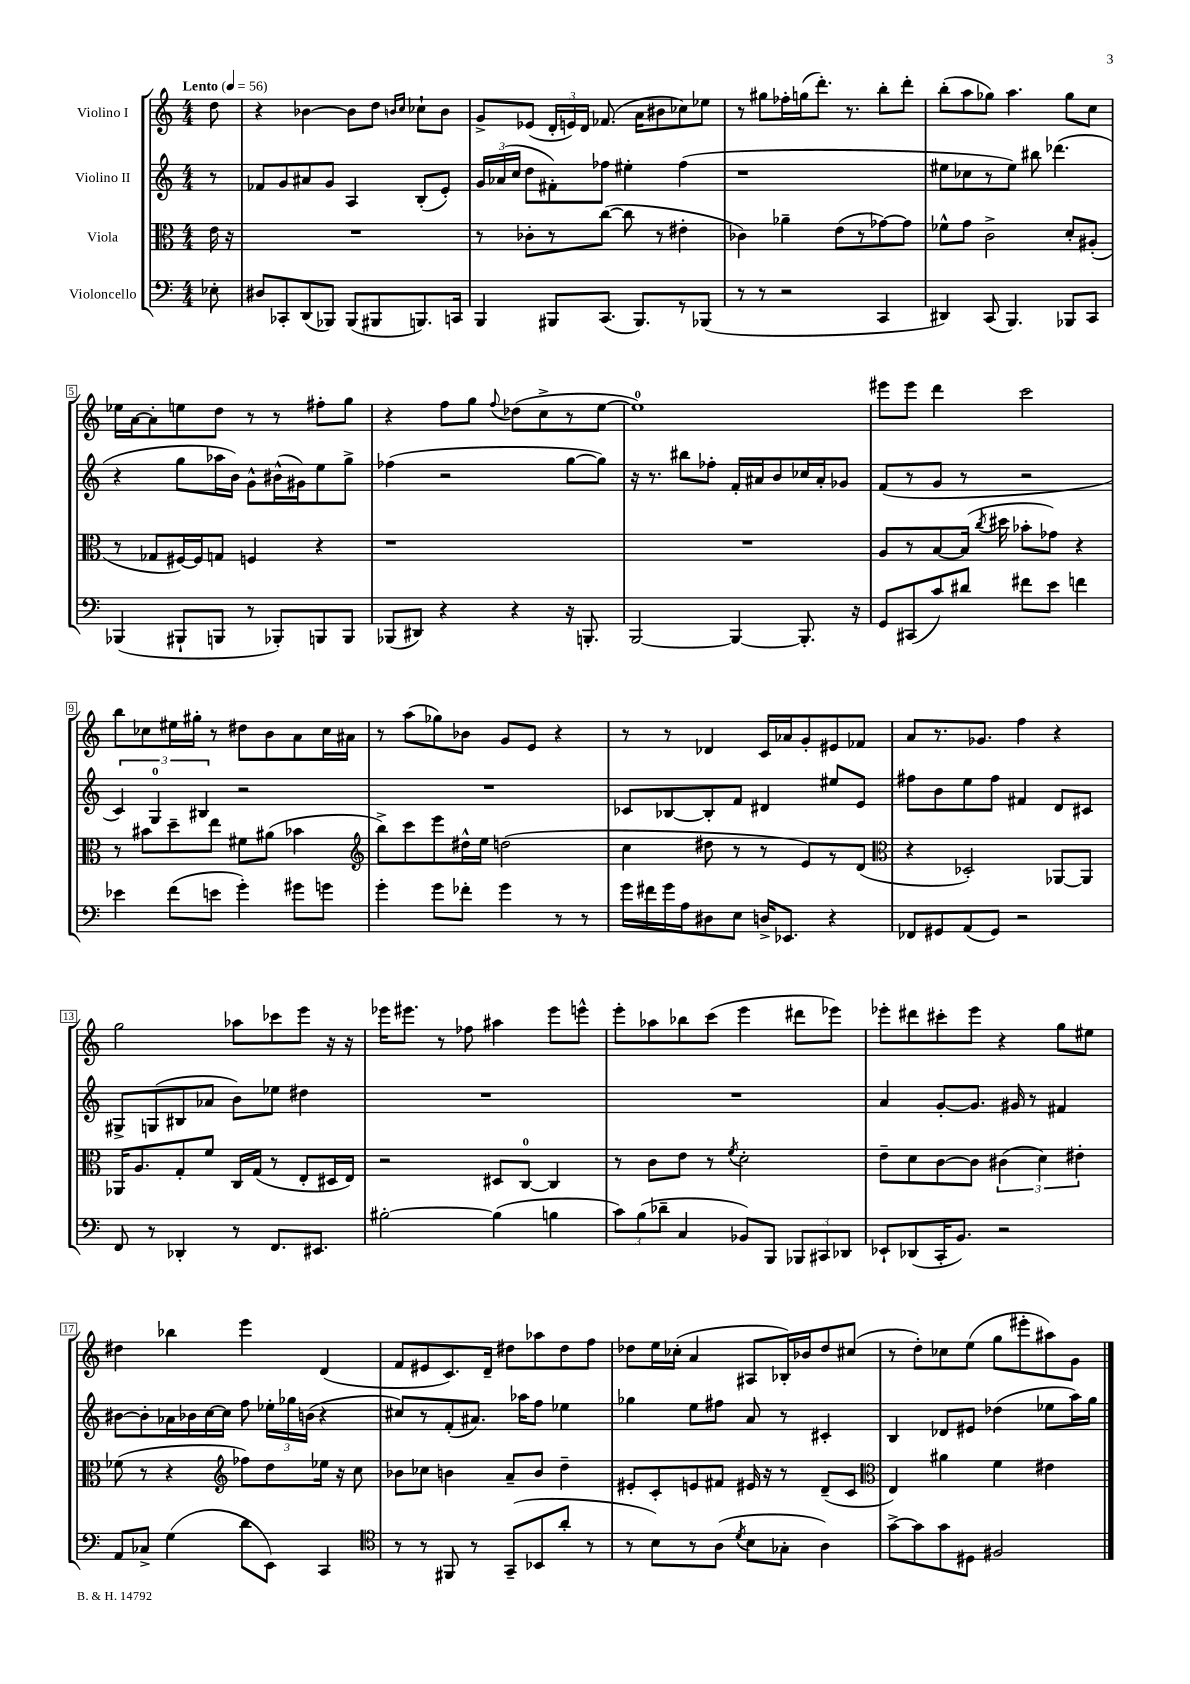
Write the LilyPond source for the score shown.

<<
\new StaffGroup <<
\new Staff = "s0" \with { instrumentName = "Violino I" } {
    \clef treble \key c \major \numericTimeSignature \time 4/4 \partial 8 \tempo "Lento" 4 = 56
    \autoBeamOff d''8 |
    r4 bes'4~ bes'8[ d''8] \grace { b'16[ c''16] } ces''8[-! b'8] |
    g'8[-> ees'8]( \tuplet 3/2 { d'16[-. e'16) d'16] } fes'8.( a'16[ bis'8 ces''8) ees''8] |
    r8 gis''8[ fes''16-. g''16( d'''8.]-.) r8. b''8[-. d'''8]-. |
    b''8[-.( a''8 ges''8]) a''4. ges''8[ c''8] |
    ees''16[ a'16~ a'8-. e''8 d''8] r8 r8 fis''8[-. g''8] |
    r4 f''8[ g''8] \appoggiatura { f''8 } des''8[( c''8-> r8 e''8]~ |
    e''1-0) |
    eis'''8[ eis'''8] d'''4 c'''2 |
    b''8[ ces''8 eis''16 gis''16]-. r8 dis''8[ b'8 a'8 ces''16 ais'16] |
    r8 a''8[( ges''8) bes'8] g'8[ e'8] r4 |
    r8 r8 des'4 c'16[ aes'16 g'8-. eis'8 fes'8] |
    a'8[ r8. ges'8.] f''4 r4 |
    g''2 aes''8[ ces'''8 e'''8] r16 r16 |
    ees'''16[ eis'''8.] r8 fes''8 ais''4 eis'''8[ e'''8]-^ |
    e'''8[-. aes''8 bes''8 c'''8]( e'''4 dis'''8[ ees'''8]) |
    ees'''8[-. dis'''8 cis'''8-. ees'''8] r4 g''8[ eis''8] |
    dis''4 bes''4 e'''4 d'4( |
    f'8[ eis'8 c'8.) d'16]-- dis''8[ aes''8 dis''8 f''8] |
    des''8[ e''16 ces''16]-.( a'4 ais8[ bes16-.) bes'16 des''8 cis''8]( |
    r8 d''8[-.) ces''8 e''8]( g''8[ eis'''8-. ais''8) g'8] \bar "|." |
}
\new Staff = "s1" \with { instrumentName = "Violino II" } {
    \clef treble \key c \major \numericTimeSignature \time 4/4 \partial 8
    \autoBeamOff r8 |
    fes'8[ g'8 ais'8 g'8] a4 b8[-.( e'8]-.) |
    \tuplet 3/2 { g'16[ aes'16( c''16] } d''8[ fis'8-.) fes''8] eis''4-. fes''4( |
    r1 |
    eis''8[ ces''8 r8 eis''8]) bis''8 des'''4.( |
    r4 g''8[ aes''16 b'16]) g'8[-^ bis'16-^( gis'16) e''8 g''8]-> |
    fes''4( r2 g''8[~ g''8]) |
    r16 r8. bis''8[ fes''8]-. f'16[-. ais'16 b'8 ces''16 ais'16-. ges'8] |
    f'8[( r8 g'8] r8 r2 |
    \tuplet 3/2 { c'4) g4-0 bis4 } r2 |
    R1 |
    ces'8[ bes8~ bes8-. f'8] dis'4 eis''8[ e'8] |
    fis''8[ b'8 e''8 fis''8] fis'4 d'8[ cis'8] |
    gis8[-> g8( bis8 aes'8] b'8[) ees''8] dis''4 |
    R1 |
    R1 |
    a'4 g'8[~-. g'8.] gis'16 r8 fis'4 |
    bis'8[~ bis'8-. aes'16 bes'16 c''16~ c''16] f''8 \tuplet 3/2 { ees''16[-. ges''16 b'16]( } r4 |
    cis''8[) r8 f'8-.( ais'8.]) aes''16[ f''8] ees''4 |
    ges''4 e''8[ fis''8] a'8 r8 cis'4-. |
    b4 des'8[ eis'8] des''4( ees''8[ a''16) g''16] \bar "|." |
}
\new Staff = "s2" \with { instrumentName = "Viola" } {
    \clef alto \key c \major \numericTimeSignature \time 4/4 \partial 8
    \autoBeamOff e'16 r16 |
    R1 |
    r8 ces'8[-. r8 c''8]~( c''8 r8 eis'4-. |
    ces'4) aes'4-- e'8[( r8 ges'8~) ges'8] |
    fes'8[-^ g'8] c'2-> d'8[-. ais8]-.( |
    r8 ges8[ fis16~) fis16 g8] f4 r4 |
    r1 |
    R1 |
    a8[ r8 b8~ b16]( \acciaccatura { c''8 } dis''16 bes'8[-. ges'8]) r4 |
    r8 bis'8[ d''8-- e''8] fis'8[ ais'8]( bes'4 |
    \clef treble b''8[->) c'''8 e'''8 dis''16-^ e''16] d''2( |
    c''4 dis''8 r8 r8 e'8[) r8 d'8]( |
    \clef alto r4 des2-.) aes,8[~ aes,8] |
    aes,16[ a8. g8-. f'8] c16[ g16]( r8 e8[-. dis16 e16]) |
    r2 dis8[ c8]-0~ c4 |
    r8 c'8[ e'8] r8 \acciaccatura { f'8 } d'2-. |
    e'8[-- d'8 c'8~ c'8] \tuplet 3/2 { cis'4( d'4) eis'4-. } |
    fes'8( r8 r4 \clef treble fes''8[) d''8 ees''16] r16 c''8 |
    bes'8[ ces''8] b'4 a'8[-- b'8] d''4-- |
    eis'8[-. c'8-. e'8 fis'8] eis'16 r16 r8 d'8[--( c'8] |
    \clef alto e4) ais'4 f'4 eis'4 \bar "|." |
}
\new Staff = "s3" \with { instrumentName = "Violoncello" } {
    \clef bass \key c \major \numericTimeSignature \time 4/4 \partial 8
    \autoBeamOff ees8-. |
    dis8[ ces,8-. d,8( bes,,8]) bes,,8[( bis,,8 b,,8.) c,16] |
    b,,4 bis,,8[ c,8.]( bis,,8.[) r8 bes,,8]( |
    r8 r8 r2 c,4 |
    dis,4) c,8( b,,4.) bes,,8[ c,8] |
    bes,,4( bis,,8[-! b,,8] r8 bes,,8[-.) b,,8 b,,8] |
    bes,,8[( dis,8]) r4 r4 r16 b,,8.-. |
    b,,2~ b,,4~ b,,8.-. r16 |
    g,8[ cis,8( c'8) dis'8] fis'8[ e'8] f'4 |
    ees'4 f'8[( e'8] g'4-.) gis'8[ g'8] |
    g'4-. g'8[ fes'8]-. g'4 r8 r8 |
    g'16[ fis'16 g'16 a16 dis8 e8] d16[-> ees,8.] r4 |
    fes,8[ gis,8 a,8( gis,8]) r2 |
    f,8 r8 des,4-. r8 f,8.[ eis,8.] |
    bis2~-. bis4( b4 |
    \tuplet 3/2 { c'8[) b8( des'8]-- } c4 bes,8[) b,,8] \tuplet 3/2 { bes,,8[ cis,8 des,8] } |
    ees,8[-! des,8( c,16-. b,8.]) r2 |
    a,8[ ces8]-> g4( d'8[ e,8]) c,4 |
    \clef tenor r8 r8 fis,8 r8 g,8[--( bes,8 a'8]-. r8 |
    r8 b8[) r8 a8]( \acciaccatura { d'8 } b8[ ges8]-. a4) |
    g'8[~-> g'8 g'8 dis8] fis2 \bar "|." |
}
>>
>>
\layout { \context { \Score \override BarNumber.stencil = #(make-stencil-boxer 0.1 0.3 ly:text-interface::print) } }
